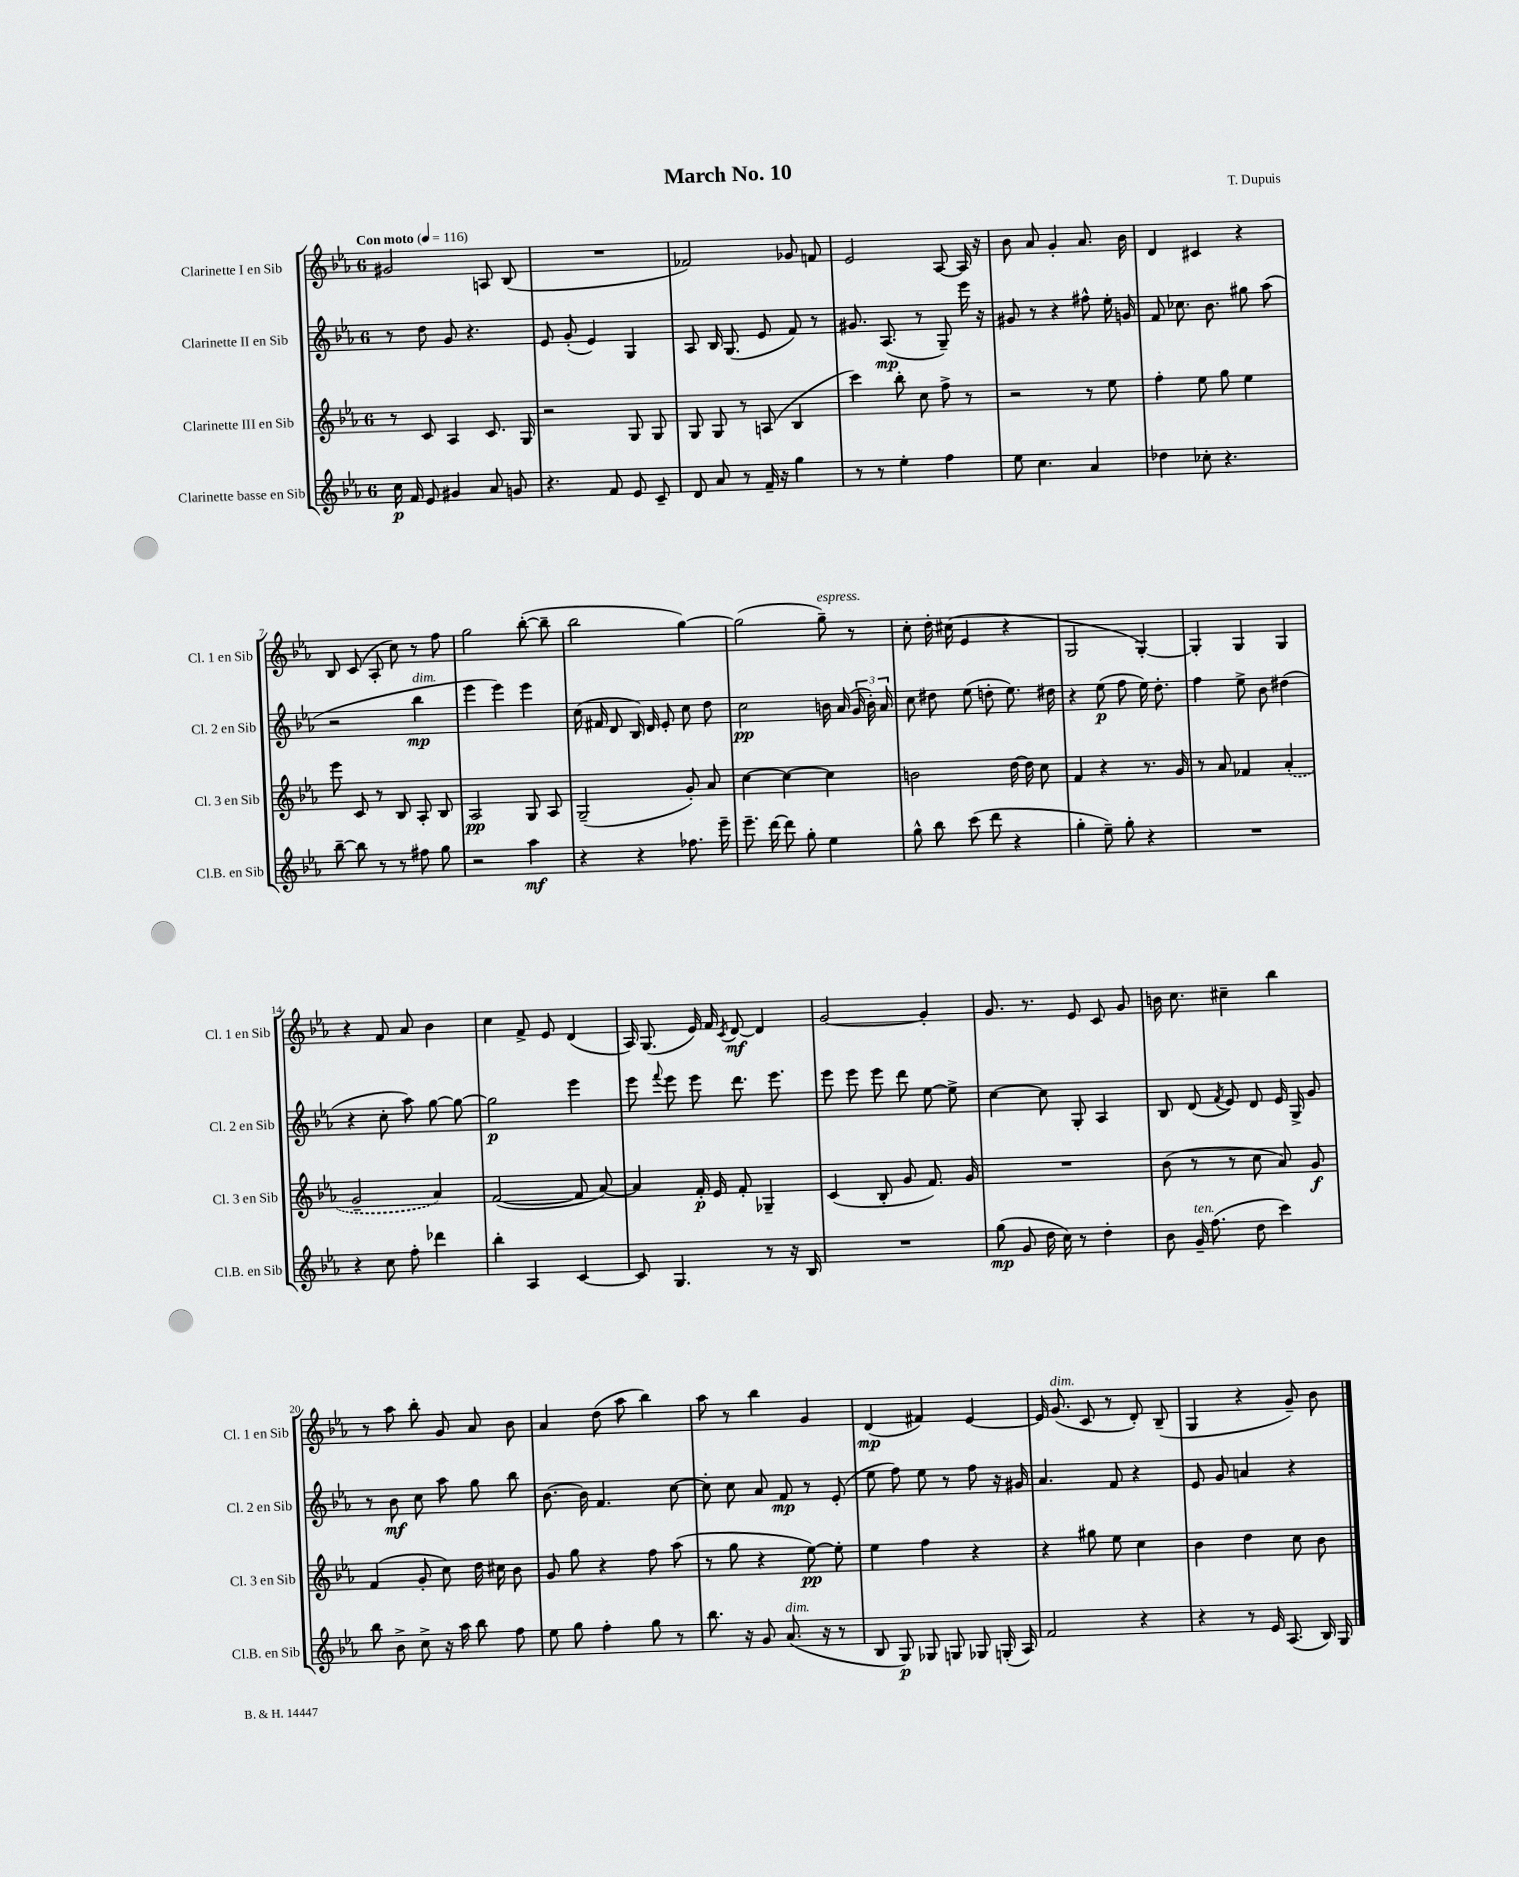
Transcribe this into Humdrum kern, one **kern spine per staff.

**kern	**dynam	**kern	**dynam	**kern	**dynam	**kern	**dynam
*part4	*part4	*part3	*part3	*part2	*part2	*part1	*part1
*staff4	*staff4	*staff3	*staff3	*staff2	*staff2	*staff1	*staff1
*I"Clarinette basse en Sib	*	*I"Clarinette III en Sib	*	*I"Clarinette II en Sib	*	*I"Clarinette I en Sib	*
*I'Cl.B. en Sib	*	*I'Cl. 3 en Sib	*	*I'Cl. 2 en Sib	*	*I'Cl. 1 en Sib	*
*clefG2	*	*clefG2	*	*clefG2	*	*clefG2	*
*k[b-e-a-]	*	*k[b-e-a-]	*	*k[b-e-a-]	*	*k[b-e-a-]	*
*M6/8	*	*M6/8	*	*M6/8	*	*M6/8	*
*MM116	*	*MM116	*	*MM116	*	*MM116	*
=1	=1	=1	=1	=1	=1	=1	=1
!	!	!	!	!	!	!LO:TX:a:B:t=Con moto	!
16cc\	p	8r	.	8r	.	2g#X/	.
16f/	.	.	.	.	.	.	.
8e-/	.	8c/	.	8dd\	.	.	.
4g#X/	.	4A-/	.	8g/	.	.	.
.	.	.	.	4.r	.	.	.
8a-/	.	8.c/	.	.	.	8An/	.
8gn/	.	.	.	.	.	(8B-/	.
.	.	16G/	.	.	.	.	.
=2	=2	=2	=2	=2	=2	=2	=2
4.r	.	2r	.	8e-/	.	2.r	.
.	.	.	.	(8g'/	.	.	.
.	.	.	.	4e-/)	.	.	.
8f/	.	.	.	.	.	.	.
8e-/	.	8G/	.	4G/	.	.	.
8c~/	.	8G/	.	.	.	.	.
=3	=3	=3	=3	=3	=3	=3	=3
8d/	.	8G/	.	8A-/	.	2f-X/)	.
8a-/	.	8G/	.	16B-/	.	.	.
.	.	.	.	(8.G/	.	.	.
8r	.	8r	.	.	.	.	.
16f~/	.	(8An/	.	8e-/	.	.	.
16r	.	.	.	.	.	.	.
4gg\	.	4B-/	.	8f/)	.	8g-X/	.
.	.	.	.	8r	.	8fn/	.
=4	=4	=4	=4	=4	=4	=4	=4
8r	.	4ccc\)	.	8.g#X/	.	2e-/	.
8r	.	.	.	.	.	.	.
.	.	.	.	(8.A-/	mp	.	.
4ee-'\	.	8bb-'\	.	.	.	.	.
.	.	8cc\	.	8r	.	.	.
4ff\	.	8ff^\	.	8G~/)	.	[8A-/	.
.	.	8r	.	16eee-\	.	16A-/]	.
.	.	.	.	16r	.	16r	.
=5	=5	=5	=5	=5	=5	=5	=5
8ee-\	.	2r	.	8g#X/	.	8b-\	.
4.cc\	.	.	.	8r	.	8a-/	.
.	.	.	.	4r	.	4g'/	.
4a-/	.	8r	.	8ff#X^^\	.	8.a-/	.
.	.	8ee-\	.	16ee-'\	.	.	.
.	.	.	.	16gn/	.	16b-\	.
=6	=6	=6	=6	=6	=6	=6	=6
4dd-X\	.	4ff'\	.	8f/	.	4d/	.
.	.	.	.	8.cc-X\	.	.	.
8cc-X'\	.	8ee-\	.	.	.	4c#X/	.
.	.	.	.	8.b-\	.	.	.
4.r	.	8gg\	.	.	.	.	.
.	.	4ee-\	.	8gg#X\	.	4r	.
.	.	.	.	(8aa-\	.	.	.
!!LO:LB:g=z
=7	=7	=7	=7	=7	=7	=7	=7
[8bb-~\	.	8eee-\	.	2r	.	8B-/	.
8bb-\]	.	8c/	.	.	.	(8c/	.
8r	.	8r	.	.	.	8A-'/	.
8r	.	8B-/	.	.	.	8cc\)	.
!	!	!	!	!LO:TX:a:i:t=dim.	!	!	!
8ff#X\	.	8A-'/	.	4bb-\	mp	8r	.
8gg\	.	8B-/	.	.	.	8ff\	.
=8	=8	=8	=8	=8	=8	=8	=8
2r	.	2A-/	pp	4eee-\	.	2gg\	.
.	.	.	.	4eee-\)	.	.	.
4aa-\	mf	8G/	.	4eee-\	.	([8bb-'\	.
.	.	8A-/	.	.	.	8bb-~\]	.
=9	=9	=9	=9	=9	=9	=9	=9
4r	.	(2G~/	.	(16cc\	.	2bb-\	.
.	.	.	.	16f#X/	.	.	.
.	.	.	.	8d/	.	.	.
4r	.	.	.	16B-/)	.	.	.
.	.	.	.	16d/	.	.	.
.	.	.	.	8e-'/	.	.	.
8.ff-X\	.	8g'/)	.	8cc\	.	[4gg\)	.
.	.	8a-/	.	8dd\	.	.	.
16eee-~\	.	.	.	.	.	.	.
=10	=10	=10	=10	=10	=10	=10	=10
8.eee-~\	.	[4cc\	.	2cc\	pp	(2gg\]	.
[16ddd\	.	.	.	.	.	.	.
8ddd\]	.	4cc\_	.	.	.	.	.
8gg'\	.	.	.	.	.	.	.
!	!	!	!	!	!	!LO:TX:a:i:t=espress.	!
4ee-\	.	4cc\]	.	16bn\	.	8gg~\)	.
.	.	.	.	(16a-/	.	.	.
.	.	.	.	24g/	.	8r	.
.	.	.	.	24b'\)	.	.	.
.	.	.	.	24a-/	.	.	.
=11	=11	=11	=11	=11	=11	=11	=11
8gg^^\	.	2bn\	.	8cc\	.	8cc'\	.
8bb-\	.	.	.	8dd#X\	.	16dd'\	.
.	.	.	.	.	.	(16cc#X\	.
(8ccc\	.	.	.	(8ee-\	.	4e-/	.
8ddd\	.	.	.	8ddn'\	.	.	.
4r	.	[16dd\	.	8.ee-\)	.	4r	.
.	.	16dd\]	.	.	.	.	.
.	.	8cc\	.	.	.	.	.
.	.	.	.	16dd#X\	.	.	.
=12	=12	=12	=12	=12	=12	=12	=12
4gg'\	.	4f/	.	4r	.	2G/	.
8ee-~\)	.	4r	.	(8ee-\	p	.	.
8gg'\	.	.	.	8ff\	.	.	.
4r	.	8.r	.	16ee-\)	.	[4G'/)	.
.	.	.	.	8.dd'\	.	.	.
.	.	16g/	.	.	.	.	.
=13	=13	=13	=13	=13	=13	=13	=13
2.r	.	8r	.	4ff\	.	4G'/]	.
.	.	8a-/	.	.	.	.	.
.	.	4f-X/	.	8ee-^\	.	4G/	.
.	.	.	.	8b-\	.	.	.
.	.	(4a-'/	.	(4dd#X\	.	4G/	.
!!LO:LB:g=z
=14	=14	=14	=14	=14	=14	=14	=14
4r	.	2g~/	.	4r	.	4r	.
8cc\	.	.	.	8cc'\	.	8f/	.
8ff'\	.	.	.	8aa-\)	.	8a-/	.
4ddd-X\	.	4a-/)	.	[8gg\	.	4b-\	.
.	.	.	.	8gg\_	.	.	.
=15	=15	=15	=15	=15	=15	=15	=15
4bb-'\	.	([2f/	.	2gg\]	p	4cc\	.
4A-/	.	.	.	.	.	8f^/	.
.	.	.	.	.	.	8e-/	.
[4c/	.	8f/]	.	4eee-\	.	(4d/	.
.	.	[8a-/)	.	.	.	.	.
=16	=16	=16	=16	=16	=16	=16	=16
8c/]	.	4a-/]	.	8eee-\	.	16A-/)	.
.	.	.	.	.	.	(8.G/	.
.	.	.	.	8qqfff/	.	.	.
4.G/	.	.	.	8eee-\	.	.	.
.	.	16f'/	p	8eee-\	.	16e-/)	.
.	.	16e-/	.	.	.	16f/	.
.	.	.	.	.	.	8qc/	.
.	.	8f'/	.	8.ddd\	.	[8d/	mf
8r	.	4G-X~/	.	.	.	4d/]	.
.	.	.	.	8.eee-\	.	.	.
16r	.	.	.	.	.	.	.
16B-/	.	.	.	.	.	.	.
=17	=17	=17	=17	=17	=17	=17	=17
2.r	.	(4c/	.	8eee-\	.	[2g/	.
.	.	.	.	8eee-\	.	.	.
.	.	8B-'/	.	8eee-\	.	.	.
.	.	8g/	.	8ddd\	.	.	.
.	.	8.f/)	.	[8ee-\	.	4g'/]	.
.	.	.	.	8ee-^\]	.	.	.
.	.	16g/	.	.	.	.	.
=18	=18	=18	=18	=18	=18	=18	=18
(8gg\	mp	2.r	.	[4cc\	.	8.g/	.
8g/	.	.	.	.	.	.	.
.	.	.	.	.	.	8.r	.
16dd\	.	.	.	8cc\]	.	.	.
16cc\)	.	.	.	.	.	.	.
8r	.	.	.	8G'/	.	8e-/	.
4dd'\	.	.	.	4A-/	.	8c/	.
.	.	.	.	.	.	8g/	.
=19	=19	=19	=19	=19	=19	=19	=19
8b-\	.	(8b-\	.	8B-/	.	16bn\	.
.	.	.	.	.	.	8.cc\	.
!LO:TX:a:i:t=ten.	!	!	!	!	!	!	!
16g~/	.	8r	.	(8d/	.	.	.
(8.ff\	.	.	.	.	.	.	.
.	.	.	.	8qf/	.	.	.
.	.	8r	.	8e-/)	.	4cc#X~\	.
8dd\	.	8cc\	.	8d/	.	.	.
4ccc\)	.	8a-/)	.	16e-/	.	4bb-\	.
.	.	.	.	16G^/	.	.	.
.	.	8g/	f	8g/	.	.	.
!!LO:LB:g=z
=20	=20	=20	=20	=20	=20	=20	=20
8bb-\	.	(4f/	.	8r	.	8r	.
8b-^\	.	.	.	8b-\	mf	8aa-\	.
8cc^\	.	8g'/	.	8cc\	.	8bb-'\	.
16r	.	8cc\)	.	8aa-\	.	8g/	.
16aa-\	.	.	.	.	.	.	.
8bb-\	.	16dd\	.	8gg\	.	8a-/	.
.	.	16cc#X\	.	.	.	.	.
8ff\	.	8b-\	.	8bb-\	.	8b-\	.
=21	=21	=21	=21	=21	=21	=21	=21
8ee-\	.	8g/	.	[8.b-\	.	4a-/	.
8gg\	.	8gg\	.	.	.	.	.
.	.	.	.	16b-\]	.	.	.
4ff'\	.	4r	.	4.f/	.	(8dd\	.
.	.	.	.	.	.	8aa-\	.
8gg\	.	8ff\	.	.	.	4bb-\)	.
8r	.	(8aa-\	.	[8cc\	.	.	.
=22	=22	=22	=22	=22	=22	=22	=22
8.bb-\	.	8r	.	8cc'\]	.	8aa-\	.
.	.	8gg\	.	8cc\	.	8r	.
16r	.	.	.	.	.	.	.
8g/	.	4r	.	8a-/	.	4bb-\	.
!LO:TX:a:i:t=dim.	!	!	!	!	!	!	!
(8.a-/	.	.	.	8f/	mp	.	.
.	.	[8ee-\)	pp	8r	.	4g/	.
16r	.	.	.	.	.	.	.
8r	.	8ee-'\]	.	(8e-'/	.	.	.
=23	=23	=23	=23	=23	=23	=23	=23
8B-/	.	4ee-\	.	8ee-\	.	(4d/	mp
8G/)	p	.	.	8ff\)	.	.	.
8G-X/	.	4ff\	.	8ee-\	.	4f#X/)	.
8Gn/	.	.	.	8r	.	.	.
8G-X/	.	4r	.	8ff\	.	[4e-/	.
(16Gn'/	.	.	.	16r	.	.	.
16A-/)	.	.	.	16g#X/	.	.	.
=24	=24	=24	=24	=24	=24	=24	=24
2f/	.	4r	.	4.a-/	.	16e-/]	.
!	!	!	!	!	!	!LO:TX:a:i:t=dim.	!
.	.	.	.	.	.	(8.g/	.
.	.	8gg#X\	.	.	.	8c/	.
.	.	8ee-\	.	8f/	.	8r	.
4r	.	4cc\	.	4r	.	8d'/)	.
.	.	.	.	.	.	(8B-~/	.
=25	=25	=25	=25	=25	=25	=25	=25
4r	.	4b-\	.	8e-/	.	4G/	.
.	.	.	.	8g/	.	.	.
8r	.	4dd\	.	4an/	.	4r	.
16e-/	.	.	.	.	.	.	.
(8.A-/	.	.	.	.	.	.	.
.	.	8cc\	.	4r	.	8g~/)	.
16B-/)	.	8b-\	.	.	.	8b-\	.
16G/	.	.	.	.	.	.	.
==	==	==	==	==	==	==	==
*-	*-	*-	*-	*-	*-	*-	*-
